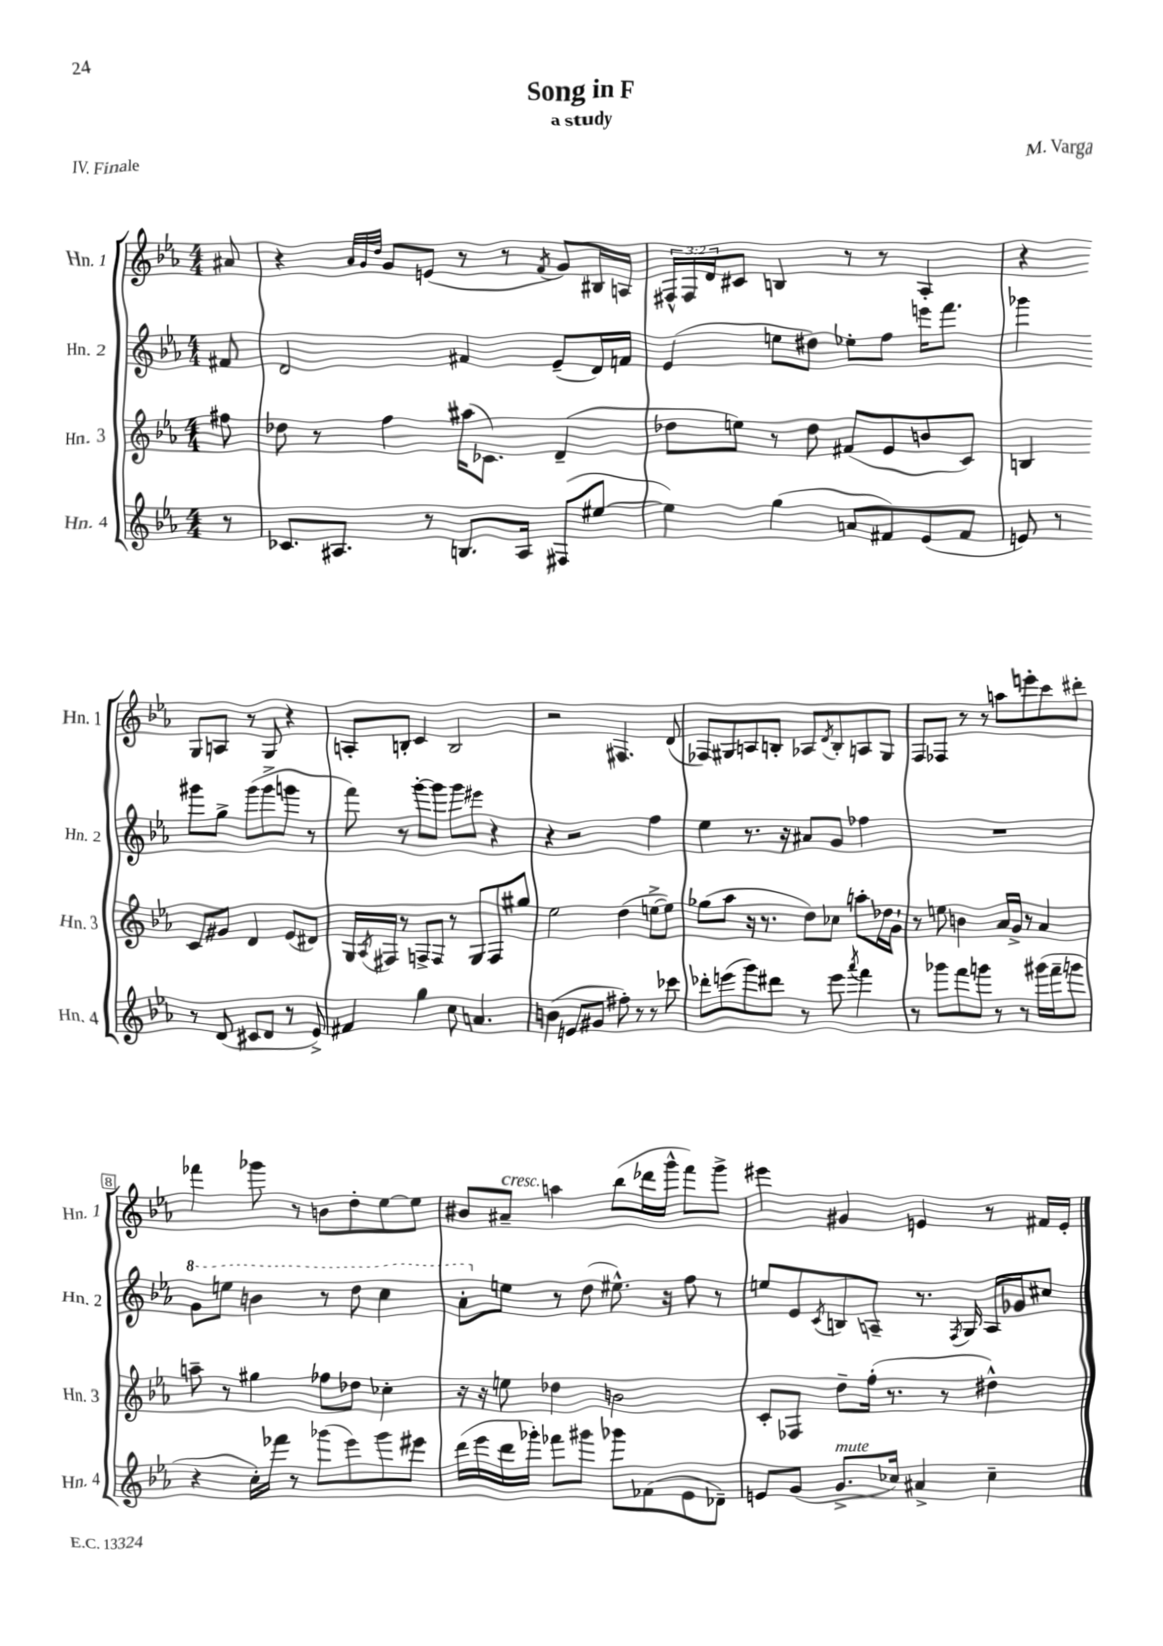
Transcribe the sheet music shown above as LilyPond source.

\header { title = "Song in F" composer = "M. Varga" subtitle = "a study" piece = "IV. Finale" }
<<
\new StaffGroup <<
\new Staff = "s0" \with { instrumentName = "Hn. 1" shortInstrumentName = "Hn. 1" } {
    \clef treble \key ees \major \numericTimeSignature \time 4/4 \override Staff.TupletNumber.text = #tuplet-number::calc-fraction-text \partial 8
    ais'8 |
    r4 \grace { aes'32 g'32 d''32 } g'8 e'8( r8 r8 \acciaccatura { f'8 } g'8) bis16 a16 |
    \tuplet 3/2 { fis16-^ fis16 d'16 } cis'8 b4 r8 r8 aes4-. |
    r4 g8 a8 r8 g8 r4 |
    a8-. b8-. c'4 b2 |
    r2 fis4. d'8( |
    fes8) gis8 a8 b8-. aes8 \acciaccatura { d'8 } b8-. a8 gis8 |
    f8 fes8 r8 r8 a''8 e'''8-. c'''8 dis'''8-. |
    fes'''4 ges'''8 r8 b'8 d''8-. ees''8~ ees''8 |
    bis'8 ais'8--^\markup { \italic "cresc." } a''4 bes''8( des'''16 g'''16-^ f'''8) g'''8-> |
    eis'''4 gis'4 e'4 r8 fis'16 e'16-. \bar "|." |
}
\new Staff = "s1" \with { instrumentName = "Hn. 2" shortInstrumentName = "Hn. 2" } {
    \clef treble \key ees \major \numericTimeSignature \time 4/4 \partial 8
    fis'8 |
    d'2 fis'4 ees'8--( d'16) f'16 |
    ees'4( e''8 dis''8) ees''8-. f''8 e'''16 f'''8. |
    ges'''4 gis'''8 g''8-> gis'''8( gis'''8-> g'''8 r8 |
    f'''8) r8 g'''8~-. g'''8 g'''8 eis'''8 r4 |
    r4 r2 f''4 |
    ees''4 r8. r16 ais'8 g'8 fes''4 |
    R1 |
    \ottava #1 g''8 e'''8 b''4 r8 d'''8 c'''4 |
    aes''8-. \ottava #0 e''8 r8 d''8( eis''8.-^) r16 f''8 r8 |
    e''8 ees'8 \acciaccatura { c'8 } b8 a8-- r8. \acciaccatura { f8 } g16 a16 ges'16 cis''8 \bar "|." |
}
\new Staff = "s2" \with { instrumentName = "Hn. 3" shortInstrumentName = "Hn. 3" } {
    \clef treble \key ees \major \numericTimeSignature \time 4/4 \partial 8
    fis''8 |
    des''8 r8 f''4 ais''16( ces'8.) d'4--( |
    des''8 e''8) r8 des''8 fis'8( ees'8 b'8 c'8) |
    b4 c'8 gis'8 d'4 ees'8( dis'8) |
    g16 \acciaccatura { aes8 } fis16 r8 f8-> f8 r8 g8 f8 gis''8 |
    ees''2 d''4( e''8~-> e''8) |
    ges''8( aes''8 r16 r8. d''8) ces''8 a''8-. des''16 g'16-! |
    r8 e''8 b'4 aes'16 g'16-> r8 aes'4 |
    a''8-- r8 gis''4 fes''8 des''8 ces''4-. |
    r16 r16 e''8 des''4 b'2 |
    c'8-. fes8 d''8-- f''16-.( r8. r8 dis''4-^) \bar "|." |
}
\new Staff = "s3" \with { instrumentName = "Hn. 4" shortInstrumentName = "Hn. 4" } {
    \clef treble \key ees \major \numericTimeSignature \time 4/4 \partial 8
    r8 |
    ces'8. ais8. r8 b8. ais16 fis8( eis''8~ |
    eis''4) g''4( a'8 fis'8) ees'8( fis'8 |
    e'8) r8 r8 d'8( cis'8 d'8 r8 e'8->) |
    fis'4 g''4 c''8 a'4. |
    b'4( e'8 gis'8 fis''8-.) r8 r8 ces'''8 |
    des'''8-. e'''8( g'''8) dis'''8 r8 e'''8 \acciaccatura { aes'''8 } f'''4 |
    r8 ges'''8 f'''8 g'''8 r8 r8 gis'''16( f'''16-- g'''8 |
    r4 c''16-.) fes'''16 r8 ges'''8( ees'''8) ges'''8 eis'''8 |
    d'''16( ees'''16 d'''16 ges'''16-.) fes'''8 gis'''8 ges'''8 fes'8( ees'8 des'8--) |
    e'8 g'8( g'8.->^\markup { \italic "mute" } ces''16) ais'4-> ces''4-- \bar "|." |
}
>>
>>
\layout { \context { \Score \override BarNumber.stencil = #(make-stencil-boxer 0.1 0.3 ly:text-interface::print) } }
